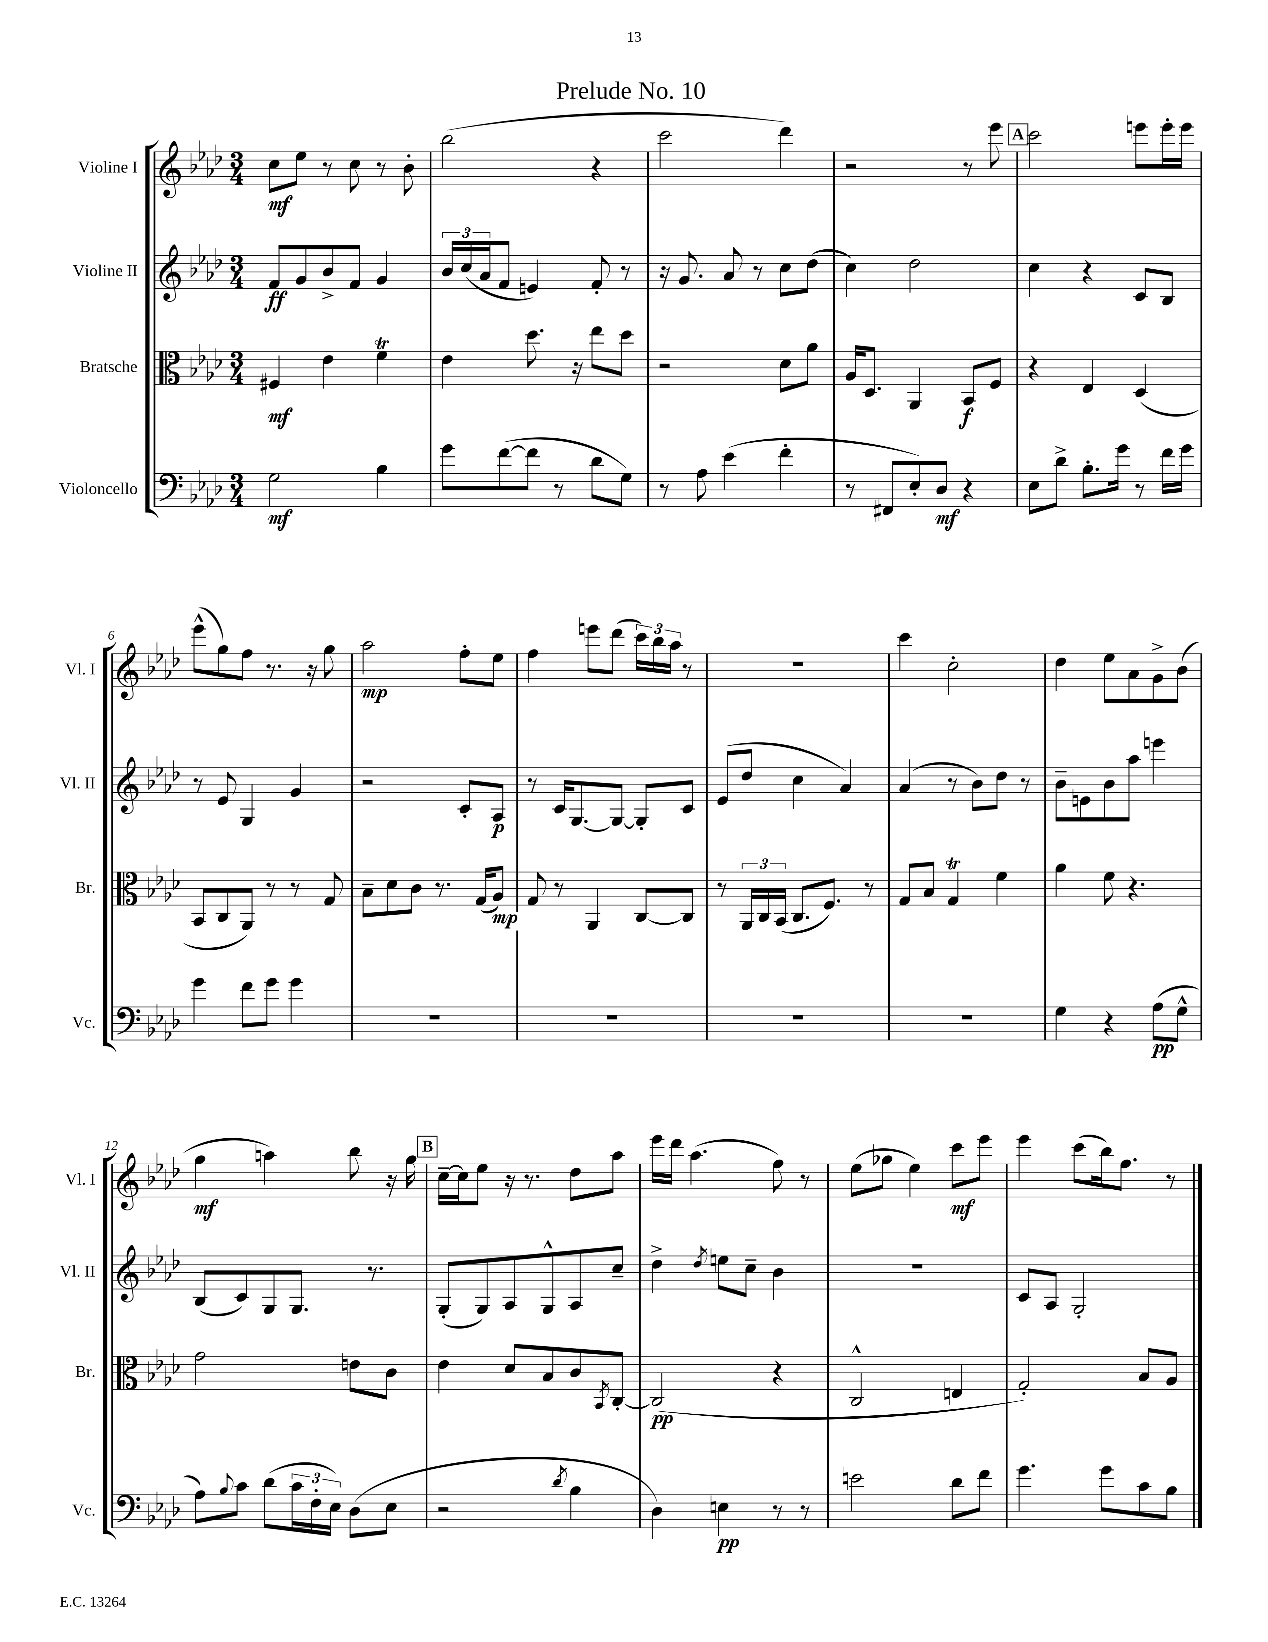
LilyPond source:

\header { title = "Prelude No. 10" }
<<
\new StaffGroup <<
\new Staff = "s0" \with { instrumentName = "Violine I" shortInstrumentName = "Vl. I" } {
    \clef treble \key aes \major \numericTimeSignature \time 3/4
    c''8\mf ees''8 r8 c''8 r8 bes'8-. |
    bes''2( r4 |
    c'''2 des'''4) |
    r2 r8 ees'''8 |
    \mark \markup { \box "A" } c'''2 e'''8 e'''16-. e'''16 |
    ees'''8-^( g''8) f''8 r8. r16 g''8 |
    aes''2\mp f''8-. ees''8 |
    f''4 e'''8 des'''8( \tuplet 3/2 { c'''16) bes''16 aes''16 } r8 |
    R2. |
    c'''4 c''2-. |
    des''4 ees''8 aes'8 g'8-> bes'8( |
    g''4\mf a''4) bes''8 r16 g''16 |
    \mark \markup { \box "B" } c''16~-- c''16 ees''8 r16 r8. des''8 aes''8 |
    ees'''16 des'''16 aes''4.( f''8) r8 |
    ees''8( ges''8 ees''4) c'''8\mf ees'''8 |
    ees'''4 c'''8( bes''16) f''8. r8 \bar "|." |
}
\new Staff = "s1" \with { instrumentName = "Violine II" shortInstrumentName = "Vl. II" } {
    \clef treble \key aes \major \numericTimeSignature \time 3/4
    f'8\ff g'8 bes'8-> f'8 g'4 |
    \tuplet 3/2 { bes'16 c''16( aes'16 } f'8 e'4) f'8-. r8 |
    r16 g'8. aes'8 r8 c''8 des''8( |
    c''4) des''2 |
    \mark \markup { \box "A" } c''4 r4 c'8 bes8 |
    r8 ees'8 g4 g'4 |
    r2 c'8-. aes8\p |
    r8 c'16 g8.~ g8~ g8-. c'8 |
    ees'8( des''8 c''4 aes'4) |
    aes'4( r8 bes'8) des''8 r8 |
    bes'8-- e'8 bes'8 aes''8 e'''4 |
    bes8( c'8) g8 g8. r8. |
    \mark \markup { \box "B" } g8-.( g8) aes8 g8-^ aes8 c''8-- |
    des''4-> \acciaccatura { des''8 } e''8 c''8-- bes'4 |
    R2. |
    c'8 aes8 g2-. \bar "|." |
}
\new Staff = "s2" \with { instrumentName = "Bratsche" shortInstrumentName = "Br." } {
    \clef alto \key aes \major \numericTimeSignature \time 3/4
    fis4\mf ees'4 f'4\trill |
    ees'4 des''8. r16 ees''8 des''8 |
    r2 des'8 aes'8 |
    aes16 des8. aes,4 bes,8\f f8 |
    \mark \markup { \box "A" } r4 ees4 des4( |
    bes,8 c8 aes,8) r8 r8 g8 |
    bes8-- des'8 c'8 r8. g16( aes8\mp) |
    g8 r8 aes,4 c8~ c8 |
    r8 \tuplet 3/2 { aes,16 c16 bes,16( } c8. f8.) r8 |
    g8 bes8 g4\trill f'4 |
    aes'4 f'8 r4. |
    g'2 e'8 c'8 |
    \mark \markup { \box "B" } ees'4 des'8 bes8 c'8 \acciaccatura { bes,8 } c8~-. |
    c2\pp( r4 |
    c2-^ e4 |
    g2-.) bes8 aes8 \bar "|." |
}
\new Staff = "s3" \with { instrumentName = "Violoncello" shortInstrumentName = "Vc." } {
    \clef bass \key aes \major \numericTimeSignature \time 3/4
    g2\mf bes4 |
    g'8 f'8~( f'8 r8 des'8 g8) |
    r8 aes8 ees'4( f'4-. |
    r8 fis,8 ees8-.) des8\mf r4 |
    \mark \markup { \box "A" } ees8 des'8-> bes8.-. g'16 r8 f'16 g'16 |
    g'4 f'8 g'8 g'4 |
    R2. |
    R2. |
    R2. |
    R2. |
    g4 r4 aes8\pp( g8-^ |
    aes8) \appoggiatura { bes8 } c'8 des'8( \tuplet 3/2 { c'16 f16-. ees16) } des8( ees8 |
    \mark \markup { \box "B" } r2 \acciaccatura { des'8 } bes4 |
    des4) e4\pp r8 r8 |
    e'2 des'8 f'8 |
    g'4. g'8 c'8 bes8 \bar "|." |
}
>>
>>
